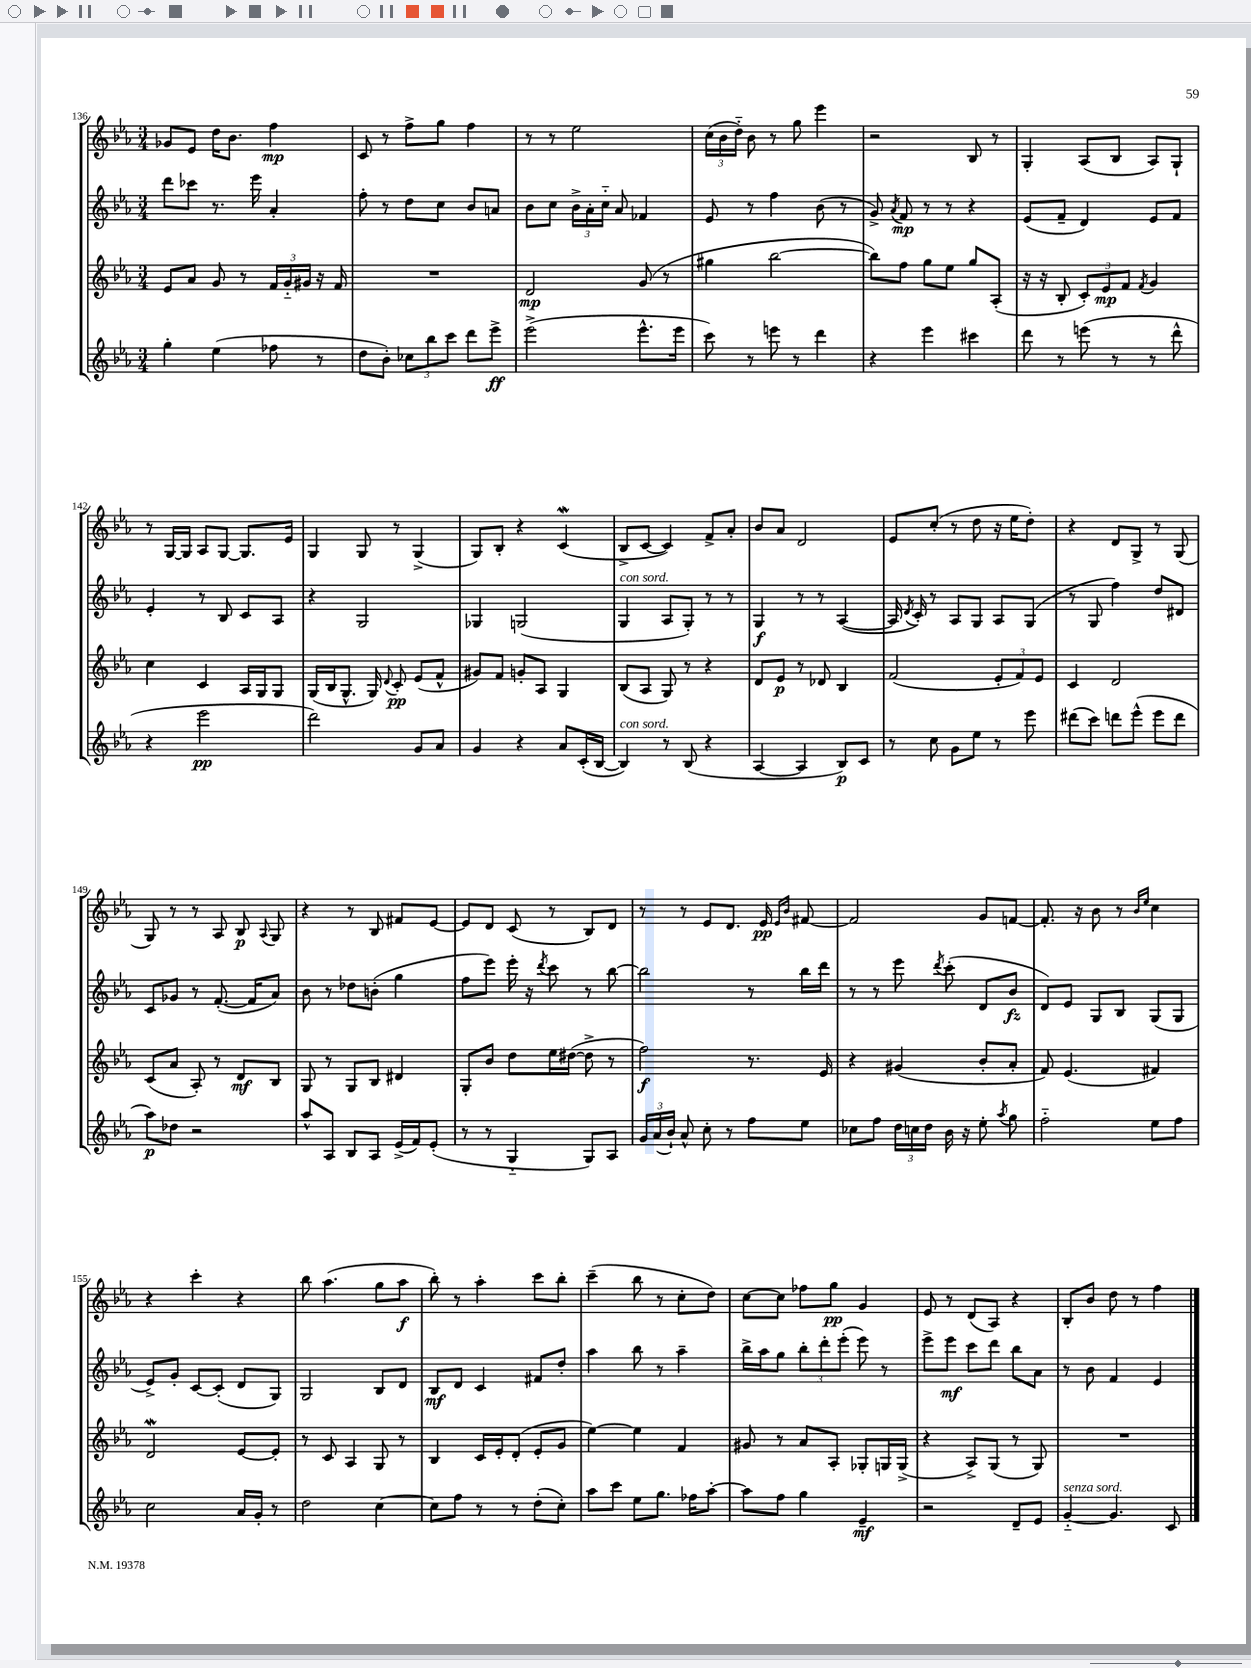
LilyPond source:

<<
\new StaffGroup <<
\new Staff = "s0" {
    \clef treble \key ees \major \numericTimeSignature \time 3/4
    \autoBeamOff ges'8[ ees'8] d''16[ bes'8.] f''4\mp |
    c'8 r8 f''8[-> g''8] f''4 |
    r8 r8 ees''2 |
    \tuplet 3/2 { c''16[( bes'16 d''16]-_) } bes'8 r8 g''8 ees'''4 |
    r2 bes8 r8 |
    g4-. aes8[( bes8] aes8[) g8]-! |
    r8 g16[~ g16] aes8[ g8]~ g8.[ ees'16] |
    g4 g8 r8 g4->( |
    g8[) bes8]-. r4 c'4\mordent( |
    bes8[-> c'8]~ c'4) f'8[-> aes'8]-. |
    bes'8[ aes'8] d'2 |
    ees'8[ c''8]-.( r8 d''8 r16 ees''16[ d''8]-.) |
    r4 d'8[ g8]-> r8 g8( |
    g8) r8 r8 aes8 bes8\p \appoggiatura { aes8 } g8 |
    r4 r8 bes8 fis'8[ ees'8]~ |
    ees'8[ d'8] c'8( r8 bes8[) d'8] |
    r8 r8 ees'8[ d'8.] ees'16\pp \grace { ees'16[ bes'16] } fis'8~ |
    fis'2 g'8[ f'8]~ |
    f'8.-. r16 bes'8 r8 \grace { bes'16[ ees''16] } c''4 |
    r4 c'''4-. r4 |
    bes''8 aes''4.( g''8[ aes''8]\f |
    bes''8-.) r8 aes''4-. c'''8[ bes''8]-. |
    c'''4--( bes''8 r8 c''8[-. d''8]) |
    c''8[~ c''8] fes''8[ g''8]\pp g'4 |
    ees'8 r8 d'8[( aes8]) r4 |
    bes8[-. bes'8] d''8 r8 f''4 \bar "|." |
}
\new Staff = "s1" {
    \clef treble \key ees \major \numericTimeSignature \time 3/4
    \autoBeamOff d'''8[ ces'''8] r8. ees'''16 aes'4-. |
    f''8-. r8 d''8[ c''8] bes'8[ a'8] |
    bes'8[ c''8] \tuplet 3/2 { bes'16[-> aes'16-. c''16]-_ } aes'8 fes'4 |
    ees'8 r8 f''4 bes'8( r8 |
    g'8->) \acciaccatura { aes'8 } f'8\mp r8 r8 r4 |
    ees'8[( f'8]-- d'4) ees'8[ f'8] |
    ees'4-. r8 bes8 c'8[ aes8] |
    r4 g2 |
    ges4 g2( |
    g4^\markup { \italic "con sord." } aes8[ g8]-.) r8 r8 |
    g4\f r8 r8 aes4~( |
    aes16 \acciaccatura { d'8 } c'16-.) r8 aes8[ g8] aes8[ g8]( |
    r8 g8 f''4) d''8[ dis'8] |
    c'8[ ges'8] r8 f'8.~-.( f'16[ aes'8]) |
    bes'8 r8 des''8[ b'8]-.( g''4 |
    f''8[ ees'''8]) ees'''16-. r16 \acciaccatura { d'''8 } c'''8 r8 bes''8~ |
    bes''2 r8 bes''16[ d'''16] |
    r8 r8 ees'''8 \acciaccatura { d'''8 } c'''8-.( d'8[ bes'8]\fz |
    d'8[) ees'8] g8[ bes8] g8[( g8] |
    ees'8[->) g'8]-. c'8[~ c'8]-.( d'8[ g8]) |
    g2 bes8[ d'8] |
    bes8[\mf d'8] c'4 fis'8[ d''8]-. |
    aes''4 bes''8 r8 aes''4-- |
    bes''16[-> aes''16 g''8] \tuplet 3/2 { bes''8[-. d'''8-. ees'''8]-.( } ees'''8) r8 |
    ees'''8[-> ees'''8]\mf c'''8[ d'''8] bes''8[ aes'8] |
    r8 bes'8 f'4 ees'4 \bar "|." |
}
\new Staff = "s2" {
    \clef treble \key ees \major \numericTimeSignature \time 3/4
    \autoBeamOff ees'8[ aes'8] g'8 r8 \tuplet 3/2 { f'16[ g'16-_ gis'16] } r16 f'16 |
    R2. |
    d'2\mp g'8( r8 |
    gis''4 bes''2~ |
    bes''8[) f''8] g''8[ ees''8] g''8[ aes8]-.( |
    r16 r16 bes8-. \tuplet 3/2 { c'8[-.) ees'8\mp f'8] } \acciaccatura { f'8 } g'4 |
    c''4 c'4 aes16[ g16 g8] |
    g16[( bes16 g8.]-^ g16) \appoggiatura { d'8 } c'8-.\pp ees'8[( f'8]-^ |
    gis'8[) f'8] g'8[-. aes8] g4 |
    bes8[( aes8] g8) r8 r4 |
    d'8[ ees'8]\p r8 des'8 bes4 |
    f'2( \tuplet 3/2 { ees'8[-. f'8) ees'8] } |
    c'4 d'2 |
    c'8[( aes'8] aes8-.) r8 d'8[\mf bes8] |
    g8 r8 g8[ bes8] dis'4 |
    g8[-. bes'8] d''8[ ees''16 dis''16]~( dis''8-> r8 |
    f''2\f) r8. ees'16 |
    r4 gis'4( bes'8[-. aes'8]-. |
    f'8) ees'4.( fis'4) |
    d'2\mordent ees'8[~ ees'8]-. |
    r8 c'8 aes4 g8 r8 |
    bes4 c'16[ ees'16-. d'8]-.( ees'8[-. g'8] |
    ees''4~) ees''4 f'4 |
    gis'8 r8 aes'8[ aes8]-. ges8[-. g16 g16]->( |
    r4 aes8[->) g8]( r8 g8) |
    R2. \bar "|." |
}
\new Staff = "s3" {
    \clef treble \key ees \major \numericTimeSignature \time 3/4
    \autoBeamOff g''4-. ees''4( fes''8 r8 |
    d''8[ bes'8]-.) \tuplet 3/2 { ces''8[ bes''8 c'''8] } d'''8[ ees'''8]->\ff |
    ees'''2->( ees'''8.[-^ ees'''16] |
    c'''8) r8 e'''8 r8 d'''4 |
    r4 ees'''4 cis'''4 |
    d'''8 r8 e'''8( r8 r8 d'''8-^ |
    r4 ees'''2\pp |
    d'''2) g'8[ aes'8] |
    g'4 r4 aes'8[ c'16-.( bes16]~ |
    bes4^\markup { \italic "con sord." }) r8 bes8( r4 |
    aes4~ aes4 bes8[\p) c'8] |
    r8 c''8 g'8[ ees''8] r8 ees'''8 |
    dis'''8[( c'''8]) d'''8[ ees'''8]-^( ees'''8[ d'''8] |
    aes''8[\p) des''8] r2 |
    aes''8[-^ aes8] bes8[ aes8] ees'16[->( f'16) ees'8]-.( |
    r8 r8 g4-_ g8[) aes8] |
    \tuplet 3/2 { g'16[ aes'16( bes'16]-!) } aes'8-^ c''8-. r8 f''8[ ees''8] |
    ces''8[ f''8] \tuplet 3/2 { d''16[ c''16 d''16] } bes'16 r16 ees''8-. \acciaccatura { aes''8 } g''8 |
    f''2-_ ees''8[ f''8] |
    c''2 aes'16[ g'16]-. r8 |
    d''2 c''4~ |
    c''8[ f''8] r8 r8 d''8[-.( c''8]-.) |
    aes''8[ c'''8] ees''8[ g''8.] fes''16[ aes''8]~-. |
    aes''8[ f''8] g''4 ees'4--\mf |
    r2 d'8[-- ees'8] |
    g'4~-_^\markup { \italic "senza sord." } g'4. c'8 \bar "|." |
}
>>
>>
\layout { \context { \Score currentBarNumber = #136 } }
